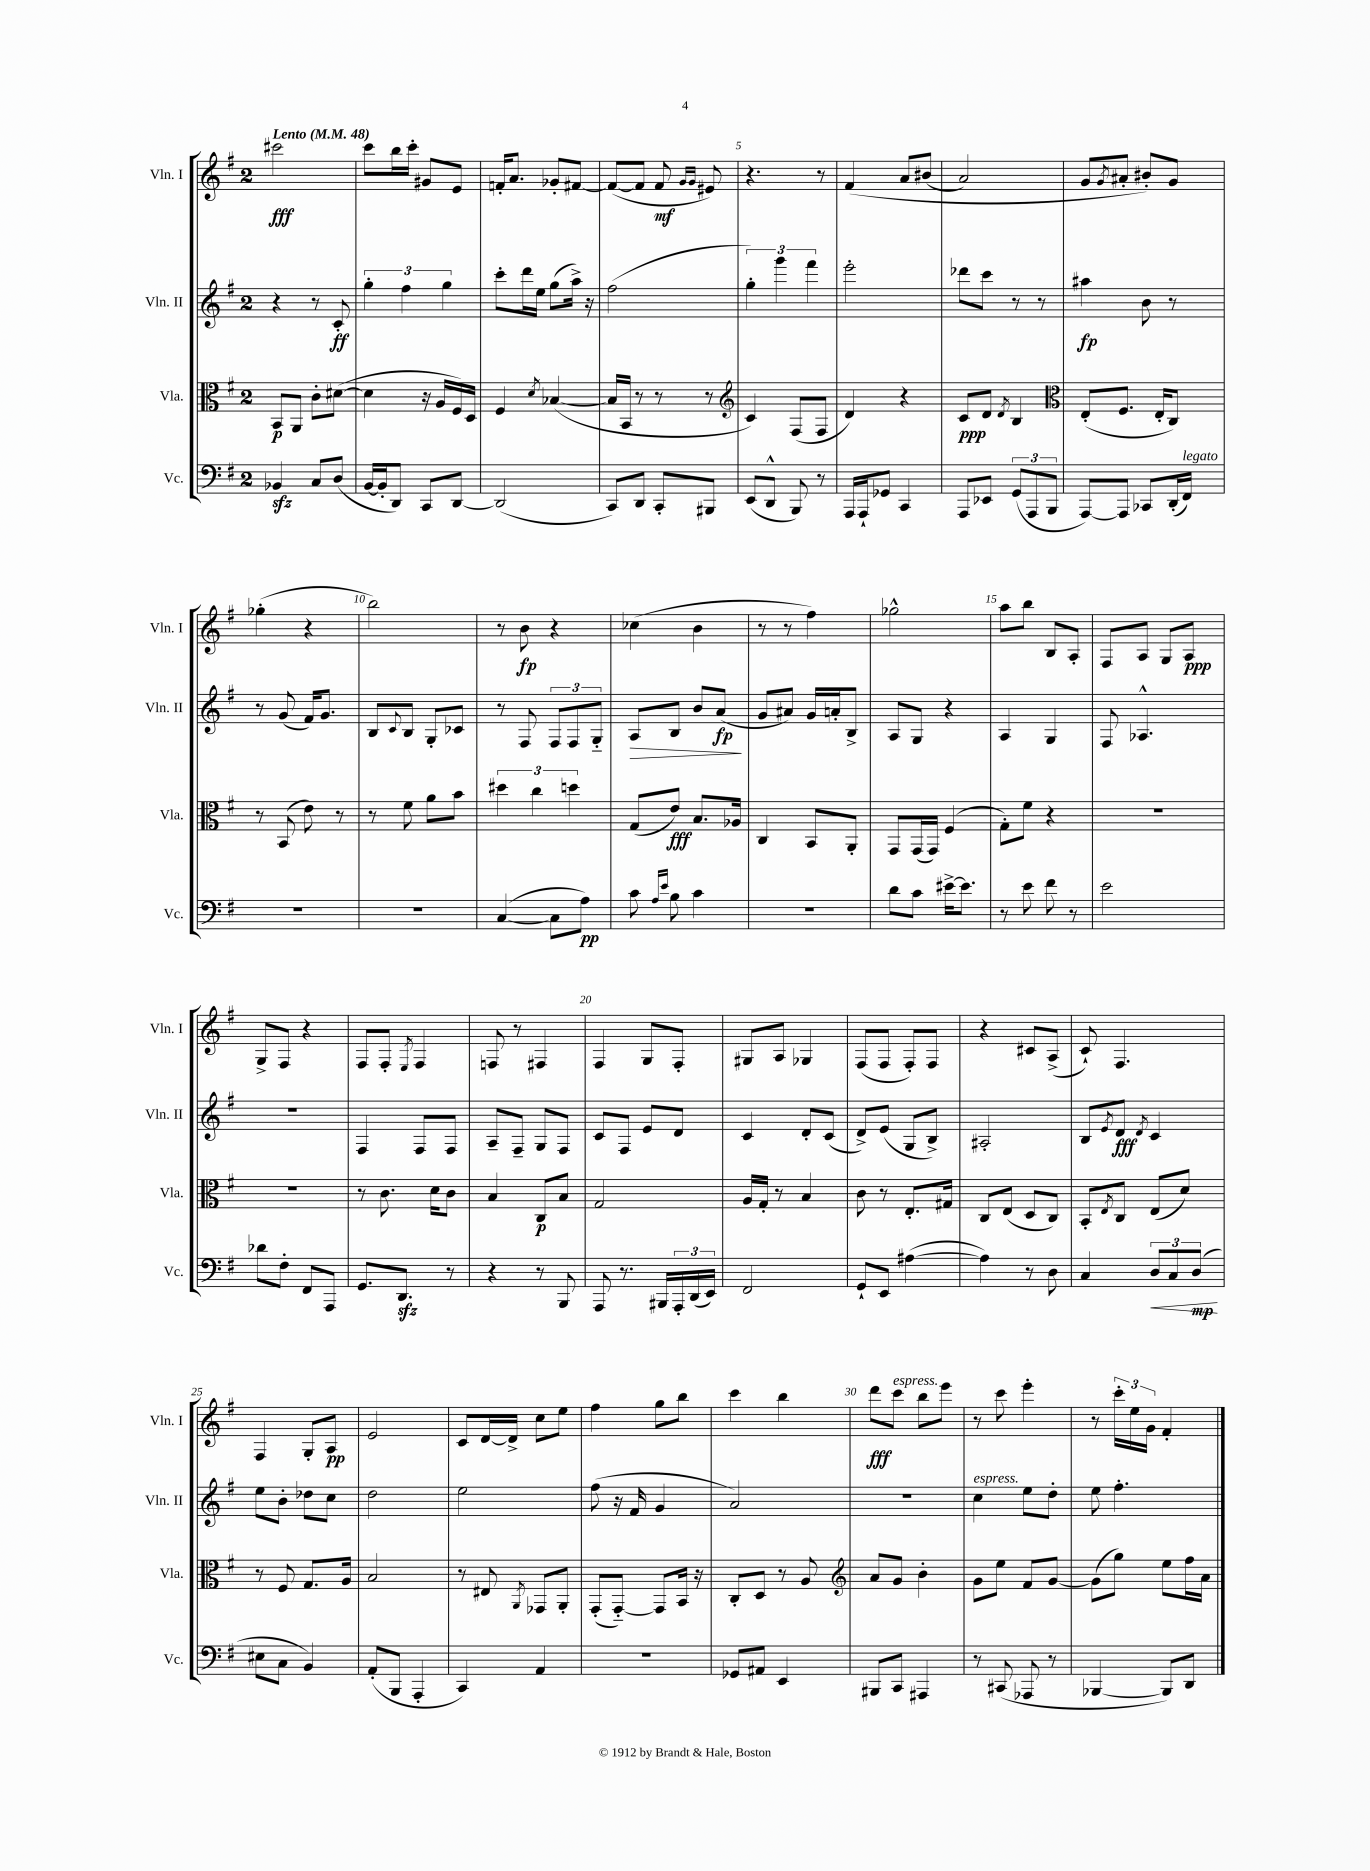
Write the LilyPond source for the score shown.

<<
\new StaffGroup <<
\new Staff = "s0" \with { instrumentName = "Vln. I" shortInstrumentName = "Vln. I" } {
    \clef treble \key g \major \once \override Staff.TimeSignature.style = #'single-digit \time 2/4 \tempo "Lento" 4 = 48
    cis'''2\fff |
    c'''8 b''16 c'''16-. gis'8 e'8 |
    f'16-. a'8. ges'8-. fis'8~ |
    fis'8~( fis'8 fis'8\mf \grace { g'16 g'16 } eis'8) |
    r4. r8 |
    fis'4\( a'8 bis'8( |
    a'2) |
    g'8 \acciaccatura { g'8 } ais'8-. bis'8-.\) g'8 |
    ges''4-.( r4 |
    b''2) |
    r8 b'8\fp r4 |
    ces''4( b'4 |
    r8 r8 fis''4) |
    ges''2-^ |
    a''8 b''8 b8 a8-. |
    fis8 a8 g8 a8\ppp |
    g8-> fis8 r4 |
    fis8 fis8-. \acciaccatura { e8 } fis4 |
    f8 r8 fis4 |
    fis4 g8 fis8-. |
    gis8 a8 ges4 |
    fis8( fis8 fis8-.) fis8 |
    r4 cis'8 a8->( |
    c'8-!) fis4. |
    fis4 g8-. a8\pp |
    e'2 |
    c'8 d'16~ d'16-> c''8 e''8 |
    fis''4 g''8 b''8 |
    c'''4 b''4 |
    d'''8\fff c'''8^\markup { \italic "espress." } b''8 e'''8 |
    r8 c'''8 e'''4-. |
    r8 \tuplet 3/2 { c'''16-. e''16 g'16 } fis'4-. \bar "|." |
}
\new Staff = "s1" \with { instrumentName = "Vln. II" shortInstrumentName = "Vln. II" } {
    \clef treble \key g \major \once \override Staff.TimeSignature.style = #'single-digit \time 2/4
    r4 r8 c'8-.\ff |
    \tuplet 3/2 { g''4-. fis''4 g''4 } |
    c'''8-. d'''16 e''16 g''8( a''16->) r16 |
    fis''2( |
    \tuplet 3/2 { g''4-.) g'''4 fis'''4 } |
    e'''2-. |
    des'''8 c'''8 r8 r8 |
    ais''4\fp b'8 r8 |
    r8 g'8( fis'16) g'8. |
    b8 \appoggiatura { c'8 } b8 g8-. ces'8 |
    r8 fis8 \tuplet 3/2 { fis8 fis8 g8-_ } |
    a8\> b8 b'8 a'8\fp\!( |
    g'8 ais'8) g'16 a'16-. b8-> |
    a8 g8 r4 |
    a4 g4 |
    fis8 aes4.-^ |
    r2 |
    fis4 fis8 fis8 |
    a8-- fis8-- g8 fis8 |
    c'8 fis8 e'8 d'8 |
    c'4 d'8-. c'8( |
    d'8->) e'8( g8 b8->) |
    ais2-. |
    b8 \acciaccatura { e'8 } d'8\fff \acciaccatura { d'8 } c'4 |
    e''8 b'8-. des''8 c''8 |
    d''2 |
    e''2 |
    fis''8( r16 fis'16 g'4 |
    a'2) |
    r2 |
    c''4^\markup { \italic "espress." } e''8 d''8-. |
    e''8 fis''4.-. \bar "|." |
}
\new Staff = "s2" \with { instrumentName = "Vla." shortInstrumentName = "Vla." } {
    \clef alto \key g \major \once \override Staff.TimeSignature.style = #'single-digit \time 2/4
    b,8\p a,8 c'8-. dis'8~( |
    dis'4 r16 a16 fis16) d16 |
    fis4 \acciaccatura { d'8 } bes4~( |
    bes16 b,16 r8 r8 r8 |
    \clef treble c'4) fis8( fis8 |
    d'4) r4 |
    c'8\ppp d'8 \acciaccatura { d'8 } b4 |
    \clef alto e8-.( fis8. e16-. c8) |
    r8 b,8( e'8) r8 |
    r8 fis'8 a'8 b'8 |
    \tuplet 3/2 { dis''4 c''4 d''4 } |
    g8( e'8\fff) b8. aes16 |
    c4 b,8 a,8-. |
    g,8 g,16( g,16) fis4( |
    g8-.) fis'8 r4 |
    R2 |
    R2 |
    r8 c'8. d'16 c'8 |
    b4 c8\p b8 |
    g2 |
    a16 g16-. r8 b4 |
    c'8 r8 e8.-. gis16 |
    c8 e8( d8 c8) |
    b,8-. \acciaccatura { e8 } c8 e8( d'8) |
    r8 fis8 g8. a16 |
    b2 |
    r8 eis8 \acciaccatura { a,8 } ges,8 a,8-. |
    g,8-.( g,8~-_) g,8 b,16 r16 |
    c8-. d8 r8 a8 |
    \clef treble a'8 g'8 b'4-. |
    g'8 e''8 fis'8 g'8~ |
    g'8( g''8) e''8 fis''16 a'16 \bar "|." |
}
\new Staff = "s3" \with { instrumentName = "Vc." shortInstrumentName = "Vc." } {
    \clef bass \key g \major \once \override Staff.TimeSignature.style = #'single-digit \time 2/4
    bes,4\sfz c8 d8( |
    b,16~ b,16-. d,8) c,8 d,8~ |
    d,2( |
    c,8) d,8 c,8-. bis,,8 |
    e,8( d,8-^ b,,8) r8 |
    a,,16 a,,16-! ges,8 c,4 |
    a,,8 ees,8 \tuplet 3/2 { g,8( a,,8 b,,8 } |
    a,,8~) a,,8 ces,8 d,16-.( fis,16^\markup { \italic "legato" }) |
    R2 |
    R2 |
    c4~( c8 a8\pp) |
    c'8 \grace { a16 e'16 } b8 c'4 |
    R2 |
    d'8 c'8 eis'16~-> eis'8. |
    r8 e'8 fis'8 r8 |
    e'2 |
    des'8 fis8-. fis,8 a,,8 |
    g,8. d,8.\sfz r8 |
    r4 r8 b,,8 |
    a,,8 r8. bis,,16 \tuplet 3/2 { a,,16-. d,16( e,16) } |
    fis,2 |
    g,8-! e,8 ais4~( |
    ais4) r8 d8 |
    c4 \tuplet 3/2 { d8\< c8 d8\mp\!( } |
    eis8 c8 b,4) |
    a,8-.( b,,8 a,,4-. |
    c,4) a,4 |
    R2 |
    ges,8 ais,8 e,4 |
    bis,,8 c,8 ais,,4 |
    r8 cis,8( aes,,8 r8 |
    bes,,4~ bes,,8) d,8 \bar "|." |
}
>>
>>
\layout { \context { \Score \override BarNumber.break-visibility = ##(#f #t #t) barNumberVisibility = #(every-nth-bar-number-visible 5) } }
